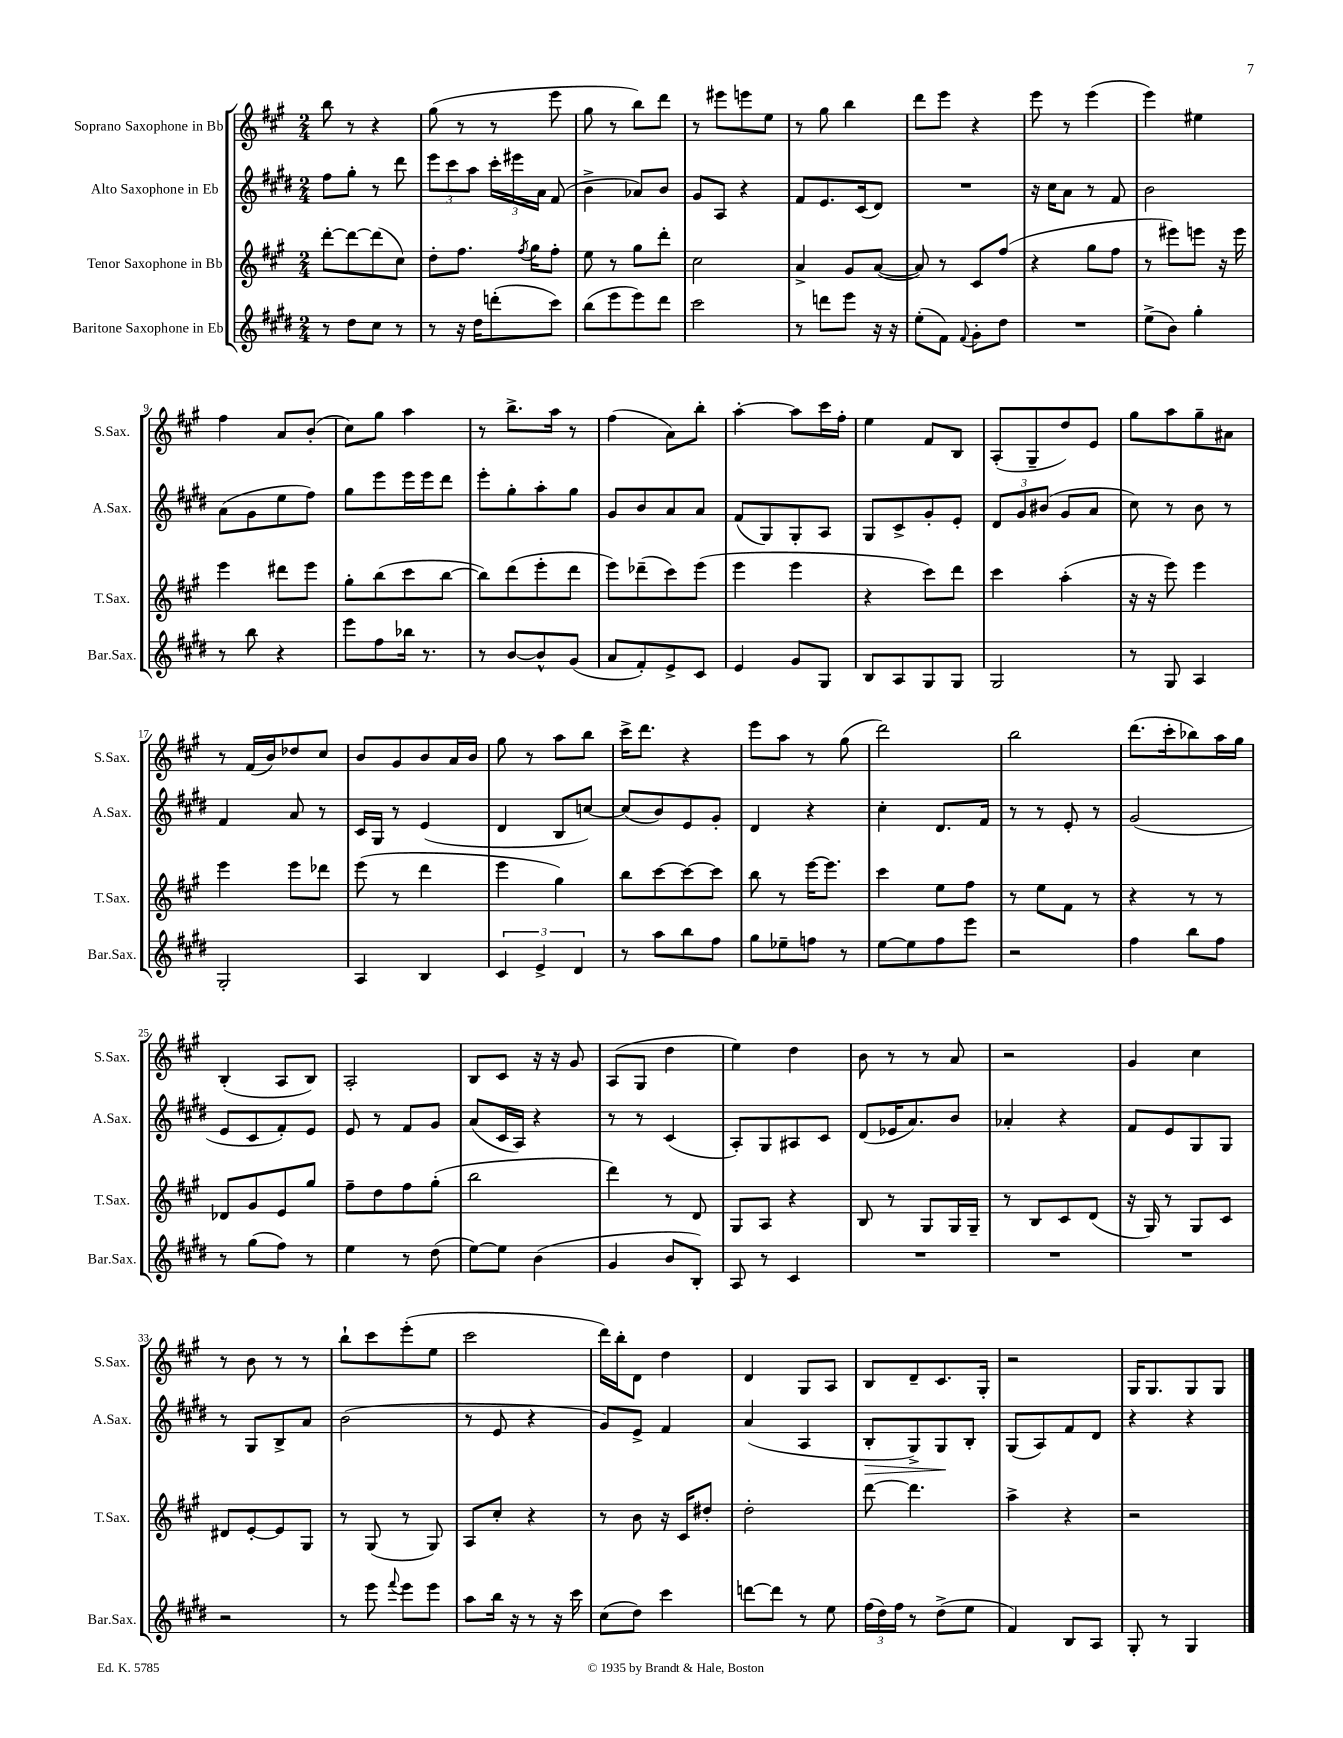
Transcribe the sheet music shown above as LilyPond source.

<<
\new StaffGroup <<
\new Staff = "s0" \with { instrumentName = "Soprano Saxophone in Bb" shortInstrumentName = "S.Sax." } {
    \clef treble \key a \major \numericTimeSignature \time 2/4
    \autoBeamOff b''8 r8 r4 |
    gis''8( r8 r8 e'''8 |
    gis''8 r8 b''8[) d'''8] |
    r8 eis'''8[ e'''8 e''8] |
    r8 gis''8 b''4 |
    d'''8[ e'''8] r4 |
    e'''8 r8 e'''4( |
    e'''4) eis''4 |
    fis''4 a'8[ b'8]-.( |
    cis''8[) gis''8] a''4 |
    r8 b''8.[-> a''16] r8 |
    fis''4( a'8[) b''8]-. |
    a''4~-. a''8[ cis'''16 fis''16]-. |
    e''4 fis'8[ b8] |
    a8[-.( gis8-- d''8) e'8] |
    gis''8[ a''8 gis''8-- ais'8] |
    r8 fis'16[( b'16) des''8 cis''8] |
    b'8[ gis'8 b'8 a'16 b'16] |
    gis''8 r8 a''8[ b''8] |
    cis'''16[-> d'''8.] r4 |
    e'''8[ a''8] r8 gis''8( |
    d'''2) |
    b''2 |
    d'''8.[( cis'''16-. bes''8) a''16 gis''16] |
    b4-.( a8[ b8]) |
    a2-. |
    b8[ cis'8] r16 r16 gis'8 |
    a8[( gis8] d''4 |
    e''4) d''4 |
    b'8 r8 r8 a'8 |
    r2 |
    gis'4 cis''4 |
    r8 b'8 r8 r8 |
    b''8[-! cis'''8 e'''8-.( e''8] |
    cis'''2 |
    d'''16[) b''16-. d'8] d''4 |
    d'4 gis8[ a8] |
    b8[ d'8-- cis'8. gis16]-. |
    r2 |
    gis16[ gis8. gis8 gis8] \bar "|." |
}
\new Staff = "s1" \with { instrumentName = "Alto Saxophone in Eb" shortInstrumentName = "A.Sax." } {
    \clef treble \key e \major \numericTimeSignature \time 2/4
    \autoBeamOff fis''8[ gis''8]-. r8 dis'''8 |
    \tuplet 3/2 { e'''8[ cis'''8 a''8] } \tuplet 3/2 { cis'''16[-. eis'''16 a'16] } fis'8( |
    b'4-> aes'8[) b'8] |
    gis'8[ a8] r4 |
    fis'8[ e'8. cis'16( dis'8]) |
    R2 |
    r16 cis''16[ a'8] r8 fis'8 |
    b'2 |
    a'8[( gis'8 e''8 fis''8]) |
    gis''8[ e'''8 e'''16 e'''16 dis'''8] |
    e'''8[-. gis''8-. a''8-. gis''8] |
    gis'8[ b'8 a'8 a'8] |
    fis'8[( gis8) gis8-. a8] |
    gis8[ cis'8-> gis'8-. e'8]-. |
    \tuplet 3/2 { dis'8[ gis'8 bis'8]( } gis'8[ a'8] |
    cis''8) r8 b'8 r8 |
    fis'4 a'8 r8 |
    cis'16[ gis16] r8 e'4( |
    dis'4 b8[ c''8]~) |
    c''8[( b'8) e'8 gis'8]-. |
    dis'4 r4 |
    cis''4-. dis'8.[ fis'16] |
    r8 r8 e'8-. r8 |
    gis'2( |
    e'8[ cis'8 fis'8-.) e'8] |
    e'8 r8 fis'8[ gis'8] |
    a'8[( cis'16 a16]) r4 |
    r8 r8 cis'4( |
    a8[-.) gis8 ais8 cis'8] |
    dis'8[( ees'16 a'8.) b'8] |
    aes'4-. r4 |
    fis'8[ e'8 gis8 gis8] |
    r8 gis8[ b8-> a'8] |
    b'2( |
    r8 e'8 r4 |
    gis'8[) e'8]-> fis'4 |
    a'4( a4 |
    b8[-.\> gis8->) gis8\! b8]-. |
    gis8[( a8) fis'8 dis'8] |
    r4 r4 \bar "|." |
}
\new Staff = "s2" \with { instrumentName = "Tenor Saxophone in Bb" shortInstrumentName = "T.Sax." } {
    \clef treble \key a \major \numericTimeSignature \time 2/4
    \autoBeamOff d'''8[~-. d'''8~ d'''8( cis''8]) |
    d''8[-. fis''8.] \acciaccatura { fis''8 } gis''16[ fis''8]-. |
    e''8 r8 gis''8[ d'''8]-. |
    cis''2 |
    a'4-> gis'8[ a'8]~( |
    a'8) r8 cis'8[ fis''8]( |
    r4 gis''8[ fis''8] |
    r8 eis'''8[) e'''8] r16 e'''16 |
    e'''4 dis'''8[ e'''8] |
    gis''8[-. b''8( cis'''8 b''8]~ |
    b''8[) d'''8( e'''8-. d'''8] |
    e'''8[) des'''8--( cis'''8) e'''8]( |
    e'''4 e'''4 |
    r4 cis'''8[) d'''8] |
    cis'''4 a''4-.( |
    r16 r16 e'''8) e'''4 |
    e'''4 e'''8[ des'''8] |
    e'''8( r8 d'''4 |
    e'''4 gis''4) |
    b''8[ cis'''8~ cis'''8~ cis'''8] |
    b''8 r8 e'''16[~ e'''8.] |
    cis'''4 e''8[ fis''8] |
    r8 e''8[ fis'8] r8 |
    r4 r8 r8 |
    des'8[ gis'8 e'8 gis''8] |
    fis''8[-- d''8 fis''8 gis''8]-.( |
    b''2 |
    d'''4) r8 d'8 |
    gis8[ a8] r4 |
    b8 r8 gis8[ gis16 gis16]-- |
    r8 b8[ cis'8 d'8]( |
    r16 gis16) r8 gis8[ cis'8] |
    dis'8[ e'8~-. e'8 gis8] |
    r8 gis8( r8 gis8) |
    a8[ cis''8]-. r4 |
    r8 b'8 r16 cis'16[ dis''8]-. |
    d''2-. |
    d'''8~ d'''4. |
    a''4-> r4 |
    r2 \bar "|." |
}
\new Staff = "s3" \with { instrumentName = "Baritone Saxophone in Eb" shortInstrumentName = "Bar.Sax." } {
    \clef treble \key e \major \numericTimeSignature \time 2/4
    \autoBeamOff r8 dis''8[ cis''8] r8 |
    r8 r16 dis''16[ d'''8-.( cis'''8]) |
    b''8[( e'''8 e'''8) dis'''8] |
    cis'''2 |
    r8 d'''8[ e'''8] r16 r16 |
    e''8[-.( fis'8]) \appoggiatura { fis'8 } gis'8[-. dis''8] |
    R2 |
    e''8[->( b'8]) gis''4-. |
    r8 b''8 r4 |
    e'''8[ fis''8 bes''16] r8. |
    r8 b'8[~ b'8-^ gis'8]( |
    a'8[ fis'8-.) e'8-> cis'8] |
    e'4 gis'8[ gis8] |
    b8[ a8 gis8 gis8] |
    gis2 |
    r8 gis8 a4 |
    gis2-. |
    a4 b4 |
    \tuplet 3/2 { cis'4 e'4-> dis'4 } |
    r8 a''8[ b''8 fis''8] |
    gis''8[ ees''8-- f''8] r8 |
    e''8[~ e''8 fis''8 e'''8] |
    r2 |
    fis''4 b''8[ fis''8] |
    r8 gis''8[( fis''8]) r8 |
    e''4 r8 dis''8( |
    e''8[~) e''8] b'4( |
    gis'4 b'8[ b8]-.) |
    a8 r8 cis'4 |
    R2 |
    R2 |
    R2 |
    r2 |
    r8 e'''8 \appoggiatura { fis'''8 } e'''8[ e'''8] |
    a''8[ b''16] r16 r8 r16 cis'''16 |
    cis''8[( dis''8]) cis'''4 |
    d'''8[~ d'''8] r8 e''8 |
    \tuplet 3/2 { fis''16[( dis''16) fis''16] } r8 dis''8[->( e''8] |
    fis'4) b8[ a8] |
    gis8-. r8 gis4 \bar "|." |
}
>>
>>
